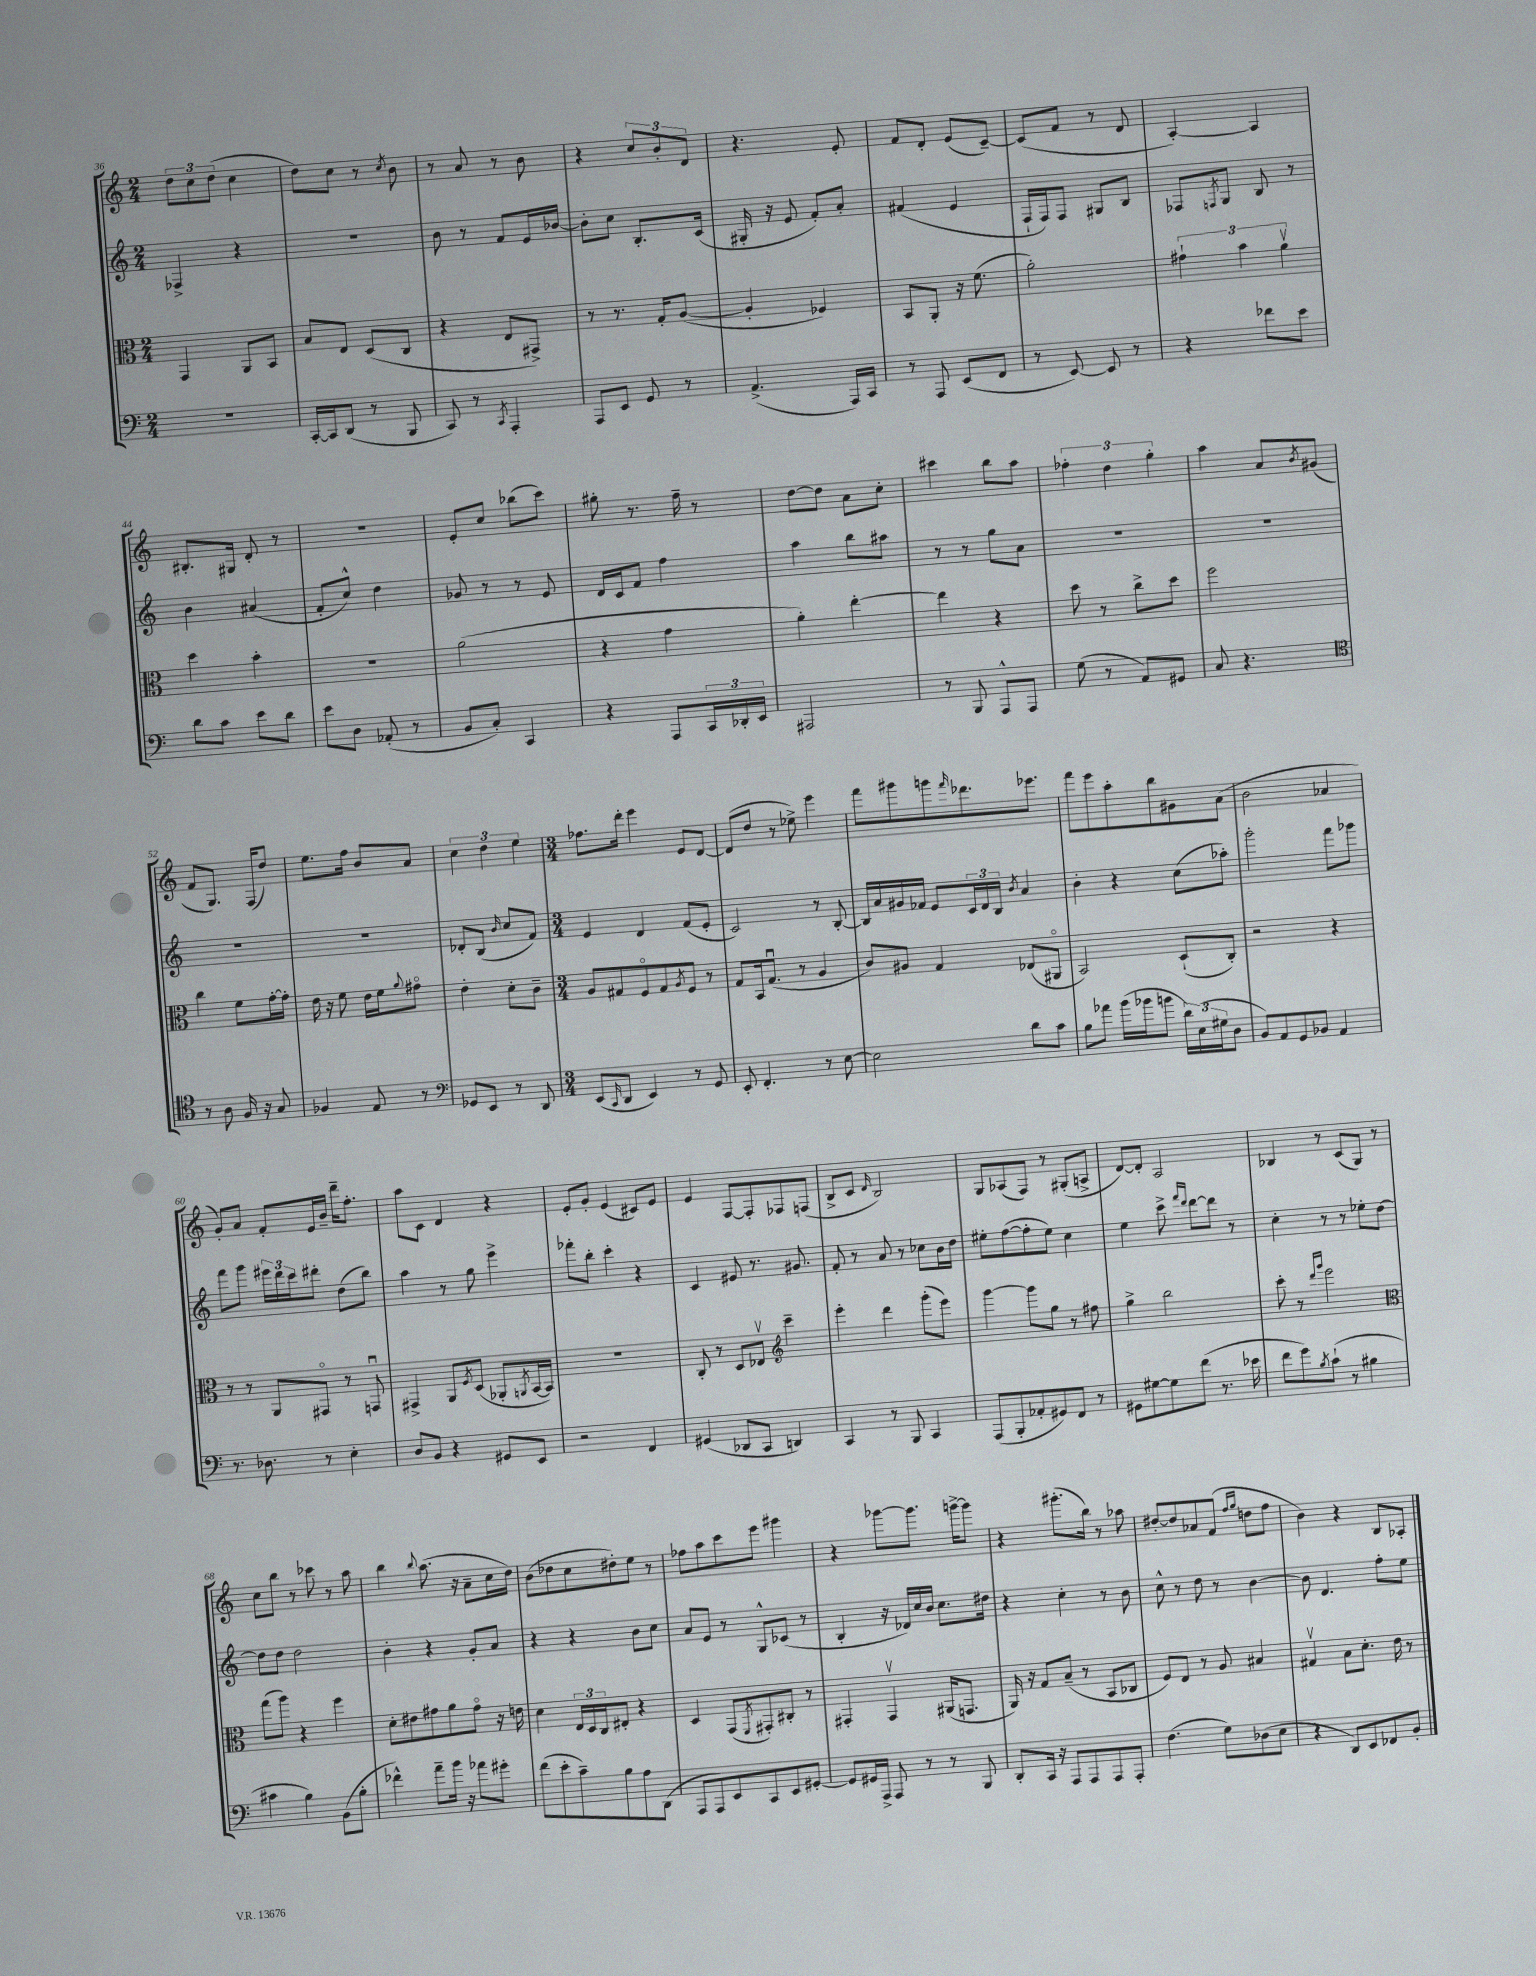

**kern	**kern	**kern	**kern
*staff4	*staff3	*staff2	*staff1
*clefF4	*clefC3	*clefG2	*clefG2
*k[]	*k[]	*k[]	*k[]
*M2/4	*M2/4	*M2/4	*M2/4
2r	4GG	4F-^	12dd
.	.	.	12cc
.	.	.	(12dd
.	8AA	4r	4cc
.	8BB	.	.
=	=	=	=
[16CC'	8B	2r	8dd)
16CC]	.	.	.
(8DD	8E	.	8cc
8r	(8D	.	8r
.	.	.	8qcc
8BBB	8C	.	8b
=	=	=	=
8CC)	4r	8b	8r
8r	.	8r	8a
8qCC	.	.	.
4AAA'	8E	8f	8r
.	8GG#^)	16e	8b
.	.	[16b-	.
=	=	=	=
8AAA	8r	8b-']	4r
8EE	8.r	8cc	.
8GG	.	8.B'	12cc
.	16G'	.	.
.	.	.	12b'
8r	([8A	.	.
.	.	.	12d
.	.	(16c	.
=	=	=	=
(4.AA^	4A']	16G#'	4.r
.	.	16r	.
.	.	8e	.
.	4F-)	8f')	.
16AAA)	.	8a'	8e'
16CC	.	.	.
=	=	=	=
8r	8BB	(4f#	8f
8AAA	8AA'	.	8d'
(8EE	16r	4e	(8e
.	(8.f	.	.
8FF	.	.	[8c~)
=	=	=	=
8r	2a')	16F`	(8c]
.	.	16F)	.
[8EE)	.	8F	8f
8EE]	.	8G#	8r
8r	.	8B	8d
=	=	=	=
4r	6g#`	8F-	[4A')
.	.	8qF	.
.	.	8G	.
.	6b	.	.
8f-	.	8B	4A]
.	6av	.	.
8e	.	8r	.
=	=	=	=
8d	4dd	4b	8.B#'
8c	.	.	.
.	.	.	16G#
8e	4b'	(4a#	8d'
8d	.	.	8r
=	=	=	=
8e	2r	8f'	2r
8D	.	8cc^^)	.
(8AA-'	.	4dd	.
8r	.	.	.
=	=	=	=
8BB	(2a	8g-	8e'
8C')	.	8r	8cc
4CC	.	8r	(8bb-
.	.	8e	8ccc)
=	=	=	=
4r	4r	16d	8gg#'
.	.	16c	.
.	.	8f	8.r
8AAA	4g	4ff	.
.	.	.	16ff~
24CC	.	.	8r
24DD-'	.	.	.
24EE	.	.	.
=	=	=	=
2AAA#	4a')	4aa	[8dd
.	.	.	8dd]
.	[4ee'	8bb	8a
.	.	8aa#	8cc'
=	=	=	=
8r	4ee]	8r	4ccc#
8BBB	.	8r	.
8AAA^^	4r	8gg	8bb
8AAA	.	8a	8aa
=	=	=	=
(8G	8dd	2r	6ff-'
8r	8r	.	.
.	.	.	6dd
8AA)	8cc^	.	.
.	.	.	6gg'
8GG#	8dd	.	.
=	=	=	=
8C	2ff	2r	4aa
4.r	.	.	.
.	.	.	8a
.	.	.	8qb
.	.	.	(8g#
=	=	=	=
*clefC4	*	*	*
8r	4cc	2r	8f
8A	.	.	8.G)
16F	8f	.	.
16r	.	.	(16F
8G	[16g'	.	8dd)
.	16g']	.	.
=	=	=	=
4F-	16e	2r	8.ee
.	16r	.	.
.	8f	.	.
.	.	.	16ff
8E	16e	.	8b
.	16f	.	.
.	8qqa	.	.
8r	8g#o	.	8a
=	=	=	=
*clefF4	*	*	*
8GG-	4e'	8d-'	6cc
8EE	.	(8B	.
.	.	.	6dd
.	.	16qqb	.
8r	8d'	8cc	.
.	.	.	6ee
8DD	8c~	8f)	.
=	=	=	=
*M3/4	*M3/4	*M3/4	*M3/4
(8EE	8A	4e	8.ff-
16qqCC	.	.	.
8DD	8G#	.	.
.	.	.	16ddd'
4EE)	8Fo	4d	4eee
.	8G#	.	.
.	8qA	.	.
8r	8F	(8f	8e
8GG	8r	8e'	[8d
=	=	=	=
8EE'	8G	2c)	(8d]
4.FF'	16BB	.	8dd
.	(8.Gu	.	.
.	.	.	8r
.	8r	.	8ee-^)
8r	4A	8r	4eee
[8E	.	[8B'	.
=	=	=	=
2E]	8c)	16B]	8fff
.	.	16a	.
.	8A#	16g#	8ggg#
.	.	16f-	.
.	4G	8e	8ggg
.	.	.	16qqfff
.	.	24c	8.ddd-
.	.	24d	.
.	.	24B	.
.	.	8qb	.
8d	(8E-	4a	.
.	.	.	8.eee-
8c	8AA#o	.	.
=	=	=	=
8B	2BB)	4b'	8fff
8a-	.	.	8eee
(16b	.	4r	8aa'
16b-	.	.	.
8b	.	.	8bb
24d)	(8D`	(8cc	8g#
(24E	.	.	.
24G#	.	.	.
8D	8C')	8aa-')	(8a
=	=	=	=
8BB)	2r	2ggg'	2b
8AA	.	.	.
8GG	.	.	.
8BB-	.	.	.
4AA	4r	8fff	4a-
.	.	8ggg-	.
=	=	=	=
8.r	8r	8fff	8g')
.	8r	8ggg	8a
8.D-	.	.	.
.	8AA	24eee#	8f'
.	.	24ddd	.
.	.	24ccc	.
8r	8GG#o	8ddd#'	16e
.	.	.	16b~
4E'	8r	(8dd	16ddd~
.	.	.	8.ff'
.	8GGu	8bb)	.
=	=	=	=
8D	4GG#^	4aa	8aa
8BB	.	.	8c
4r	8AA	8r	4d
.	8qF	.	.
.	(8D	8gg	.
8GG#	8AA-'	4eee^	4r
.	8qAA	.	.
8EE	[16BB	.	.
.	16BB])	.	.
=	=	=	=
2r	2.r	8fff-'	8e'
.	.	8bb'	8g'
.	.	4ccc'	(4e
4FF	.	4r	8c#)
.	.	.	8e
=	=	=	=
(4GG#	8C'	4c	4e
.	8r	.	.
8DD-	8D	8e#	[8F
8CC	8E-v	8.r	8F']
*	*clefG2	*	*
4DD)	4ccc~	.	8F-
.	.	8.g#	.
.	.	.	(8F
=	=	=	=
4CC	4eee'	8f'	8B^
.	.	8r	8c
.	.	.	16qqd
8r	4ddd	8a	2B)
8BBB	.	8r	.
4CC	(8ggg'	8cc-	.
.	8eee)	16b	.
.	.	16dd	.
=	=	=	=
(8AAA	[4ggg	8ee#'	8G
8BBB'	.	([8ff	(8A-
8AA-'	8ggg]	8ff']	8F)
8GG#)	8gg	8ee#)	8r
8FF	8r	4cc	(8G#'
8r	8ff#	.	8A^
=	=	=	=
8GG#	4gg^	4ee	[8d)
[8G#	.	.	8d']
8G#]	2bb	8ccc^	2A
.	.	16qqfff	.
.	.	16qqddd	.
(8f	.	[8ddd	.
8.r	.	8ddd]	.
.	.	8r	.
16e-	.	.	.
=	=	=	=
8f	8ccc'	4cc'	4B-
8g)	8r	.	.
.	16qqddd	.	.
8qB	16qqggg	.	.
(8c`	2eee	8r	8r
8r	.	8r	(8c
4B#	.	8ee-'	8G)
.	.	[8dd	8r
=	=	=	=
*	*clefC3	*	*
4c#	(8gg	8dd]	8cc
.	8aa)	8dd	8bb
4B)	4r	2dd	8r
.	.	.	8ccc-
(8BB	4ff	.	8r
8B'	.	.	8aa
=	=	=	=
4f-^^)	8d'	4b'	4bb
.	8e#	.	.
.	.	.	8qqbb
8a~	8g#	4r	(8.aa
16b	8a	.	.
16r	.	.	16r
8a-	8g#o	8g'	8a~
8g#'	16r	8a	16cc
.	16e	.	16dd)
=	=	=	=
(8f	4d	4r	(8b
8e'	.	.	8dd-
8c~)	24E	4r	8cc
.	24D	.	.
.	24C	.	.
8B	8E#'	.	8dd#')
8A	4r	8b	8ee
(8DD	.	8cc	8r
=	=	=	=
8AAA	4D	8a	8ff-
8AAA)	.	8e	8aa
8EE	(8GG	8r	8ccc
.	8qFF	.	.
8CC	8GG#')	8G^^	8eee
8EE	8C#'	(8c-	4ggg#
[8GG#'	8r	8r	.
=	=	=	=
8GG#]	4GG#'	4B'	4r
16GG#	.	.	.
16AAA^	.	.	.
8AAA	4GG#v	16r	[8ggg-
.	.	16d-)	.
8r	.	16cc	8.ggg-]
.	.	16b	.
8r	(16AA#	8.cc	.
.	8.GG	.	[16ggg^
8BBB	.	.	8ggg]
.	.	16dd#	.
=	=	=	=
8DD'	16AA)	4r	4r
.	16r	.	.
16CC	8G	.	.
16r	.	.	.
8AAA	(8B~	4cc'	(8.ggg#'
8AAA	8r	.	.
.	.	.	16bb)
8AAA	8BB	8r	8r
8AAA'	8C-	8b	8aa-
=	=	=	=
(4.F	8F)	8cc^^	[8dd#'
.	8E	8r	8dd#]
.	8r	8dd	8a-
8G)	8A	8r	(8f
.	.	.	16qqff
.	.	.	16qqgg
(8D-	4B#	[4b	8dd
8E	.	.	8ff
=	=	=	=
4r	4G#v	8b]	4b)
.	.	4.d	.
8DD)	8B	.	4r
8EE	8.d'	.	.
8FF-	.	8ff'	8B
.	16e	.	.
8BB'	8r	8ee	8A-'
==	==	==	==
*-	*-	*-	*-
